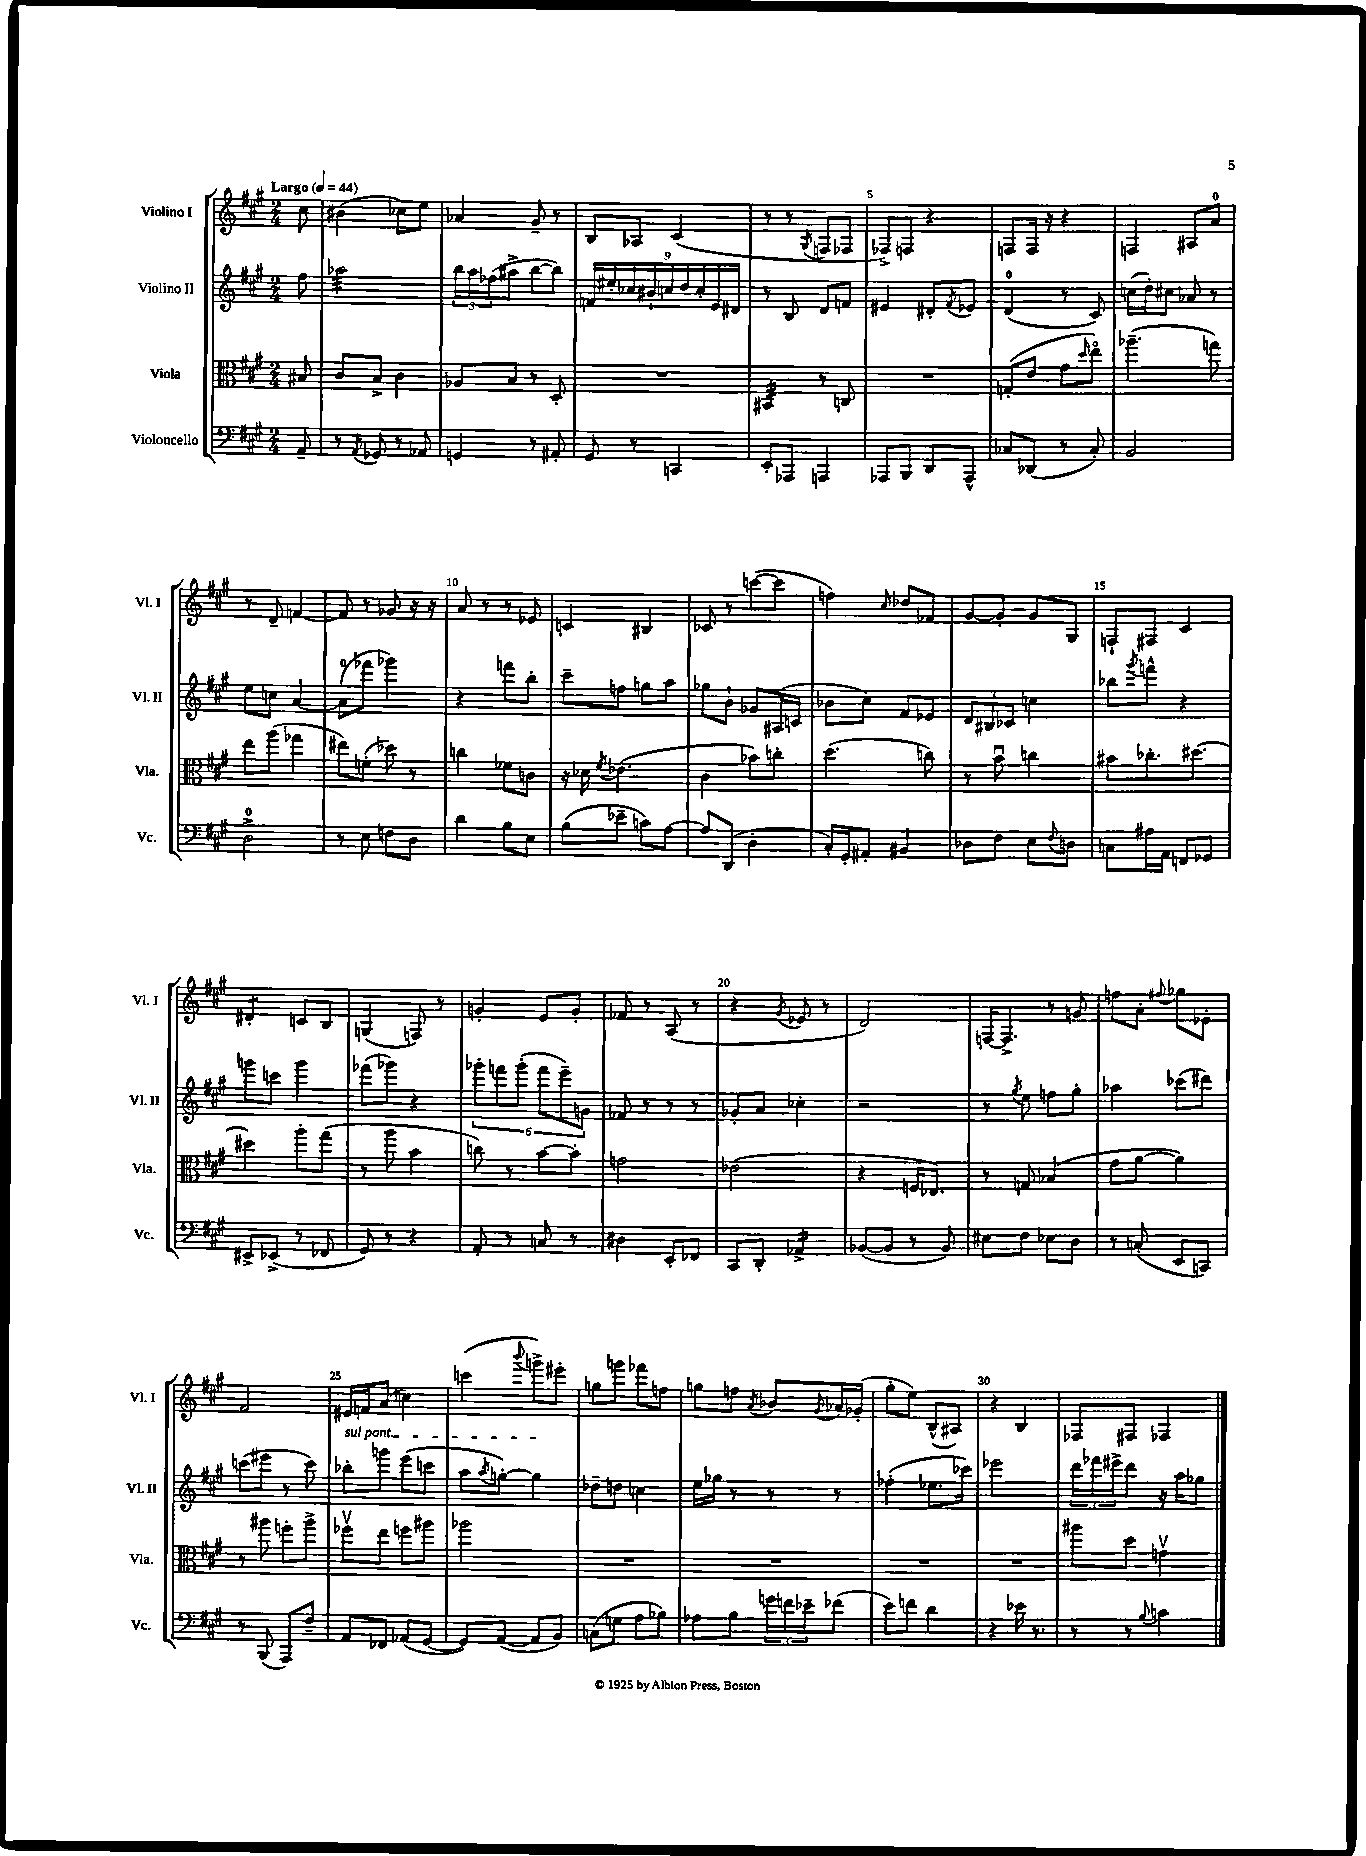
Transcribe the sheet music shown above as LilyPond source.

<<
\new StaffGroup <<
\new Staff = "s0" \with { instrumentName = "Violino I" shortInstrumentName = "Vl. I" } {
    \clef treble \key a \major \numericTimeSignature \time 2/4 \partial 8 \tempo "Largo" 4 = 44
    cis''8 |
    bis'4( ces''8) e''8 |
    aes'4 gis'8-- r8 |
    b8 aes8 cis'4( |
    r8 r8 \acciaccatura { gis8 } f8 fes8 |
    fes8->) f8 r4 |
    f8 f16 r16 r4 |
    f4 ais8 a'8-0 |
    r8 d'8-- f'4~ |
    f'8 r8 ges'8 r16 r16 |
    a'8 r8 r8 ees'8 |
    c'4 bis4 |
    ces'8 r8 c'''8~( c'''8 |
    f''4) \grace { cis''16 } des''8 fes'8 |
    gis'8~ gis'8-. gis'8 gis8 |
    f8-! fis8 cis'4 |
    dis'4:8-. c'8 b8 |
    g4( f8) r8 |
    g'4-. e'8 g'8-. |
    fes'8 r8 a8( r8 |
    r4 \acciaccatura { gis'8 } ees'8 r8 |
    d'2) |
    f16~ f8.-> r8 g'8 |
    f''8 a'8-. \appoggiatura { fis''8 } ges''8 ees'8-. |
    fis'2 |
    eis'16 f'16 a'8( c''4) |
    c'''4( \appoggiatura { b'''8 } g'''8->) eis'''8-. |
    g''8 g'''8 fes'''8 f''8 |
    g''8 f''8 \acciaccatura { a'8 } bes'8 \acciaccatura { gis'8 } aes'16 ges'16-.( |
    gis''8-. e''8) b8-^( ais8) |
    r4 b4 |
    fes8 fis8 fes4 \bar "|." |
}
\new Staff = "s1" \with { instrumentName = "Violino II" shortInstrumentName = "Vl. II" } {
    \clef treble \key a \major \numericTimeSignature \time 2/4 \partial 8
    fis''8 |
    aes''2:32 |
    \tuplet 3/2 { b''16 a''16 fes''16( } ais''8-> b''8~ b''8) |
    \tuplet 9/8 { f'16 eis''16-. ces''16 bis'16-! c''16 d''16 c''16-. e'16 dis'16 } |
    r8 b8 d'8 f'8 |
    eis'4 dis'8-. \acciaccatura { fis'8 } ees'8 |
    d'4-0( r8 cis'8) |
    c''16( d''16-.) cis''8 aes'8 r8 |
    e''8 c''8 a'4~ |
    a'8-0( fes'''8 ges'''4) |
    r4 f'''8 b''8-. |
    cis'''8-- f''8 g''8 a''8 |
    ges''8 b'8-! ges'8 ais16( c'16 |
    bes'8 cis''8) fis'8 ees'8 |
    \tuplet 3/2 { d'8 bis8 ces'8 } c''4 |
    bes''8 \acciaccatura { gis'''8 } f'''8-^ r4 |
    g'''8 c'''8 g'''4 |
    fes'''8( ges'''8) r4 |
    \tuplet 6/4 { ges'''8-. f'''8 ges'''8-.( f'''8 e'''8--) g'8 } |
    fes'8 r8 r8 r8 |
    ges'8-. a'8 ces''4-. |
    r2 |
    r8 \acciaccatura { gis''8 } e''8 f''8 gis''8-. |
    aes''4 ces'''8( dis'''8) |
    c'''8( eis'''8 r8 c'''8) |
    \once \override TextSpanner.bound-details.left.text = \markup { \italic "sul pont." } bes''8-.\startTextSpan g'''8 e'''8( c'''8 |
    a''8 \acciaccatura { a''8 } g''8~-.) g''4\stopTextSpan |
    des''8-- d''8 c''4 |
    e''16 ges''16 r8 r8 r8 |
    fes''4-.( ees''8. ces'''16) |
    ees'''2 |
    \tuplet 3/2 { d'''16 fes'''16 eis'''16-> } d'''8 r16 a''16 ges''8 \bar "|." |
}
\new Staff = "s2" \with { instrumentName = "Viola" shortInstrumentName = "Vla." } {
    \clef alto \key a \major \numericTimeSignature \time 2/4 \partial 8
    bis8 |
    cis'8 b8-> cis'4 |
    aes8 b8 r8 d8-. |
    R2 |
    bis,4:32 r8 c8 |
    R2 |
    g8-.( e'8 gis'8 \grace { d''16 } e''8\flageolet) |
    aes''4.--( g''8) |
    e''8 a''8( ges''4 |
    eis''8) f'8-.( des''8) r8 |
    c''4 fes'8 c'8 |
    r16 des'16 \acciaccatura { fis'8 } ees'4.( |
    cis'4 bes'8) c''8-. |
    d''4.( c''8) |
    r8 b'8\downbow c''4 |
    bis'8 ces''8.-. dis''8.~ |
    dis''4 a''8-. gis''8( |
    r8 a''8 b'4 |
    c''8) r8 b'8~ b'8-. |
    g'2 |
    ees'2( |
    r4 f16 ees8.) |
    r8 g8 bes4( |
    gis'8 a'8~ a'4) |
    r8 ais''8 f''8-. ais''8-> |
    fes''8\upbow e''8 f''8 ais''8 |
    aes''2 |
    R2 |
    R2 |
    R2 |
    R2 |
    ais''8 d''8 g'4\upbow \bar "|." |
}
\new Staff = "s3" \with { instrumentName = "Violoncello" shortInstrumentName = "Vc." } {
    \clef bass \key a \major \numericTimeSignature \time 2/4 \partial 8
    a,8-- |
    r8 \acciaccatura { a,8 } ges,8 r8 aes,8 |
    g,4 r8 ais,8-. |
    gis,8 r8 c,4 |
    e,8-. aes,,8 a,,4 |
    aes,,8 b,,8 d,8 aes,,8-^ |
    ces8 des,8( r8 ces8-.) |
    b,2 |
    d2-0-> |
    r8 e8 f8 d8 |
    d'4 b8 e8 |
    b8( ees'8-- c'8) a8~ |
    a8 d,8( d4-. |
    cis16-.) gis,16-. ais,8-. bis,4 |
    des8 fis8 e8 \appoggiatura { fis8 } d8 |
    c8 ais16 a,16 f,8 ges,8 |
    eis,8-> ees,8->( r8 fes,8 |
    gis,8) r8 r4 |
    a,8-. r8 c8 r8 |
    dis4 e,8-. fes,8 |
    cis,8 d,8-. aes,4:16-> |
    bes,8~( bes,8 r8 bes,8) |
    eis8 fis8 ees8 d8 |
    r8 c8-.( e,8 c,8) |
    r8 b,,8( a,,8) fis8-- |
    a,8 fes,8 aes,8( gis,8~ |
    gis,8) a,8~( a,8 b,8) |
    c8( g8 a8 bes8) |
    aes8 b8 \tuplet 3/2 { g'16 f'16 ees'16-- } fes'8( |
    e'8) f'8 d'4 |
    r4 ees'16 r8. |
    r8 r8 \appoggiatura { b8 } c'4 \bar "|." |
}
>>
>>
\layout { \context { \Score \override BarNumber.break-visibility = ##(#f #t #t) barNumberVisibility = #(every-nth-bar-number-visible 5) } }
